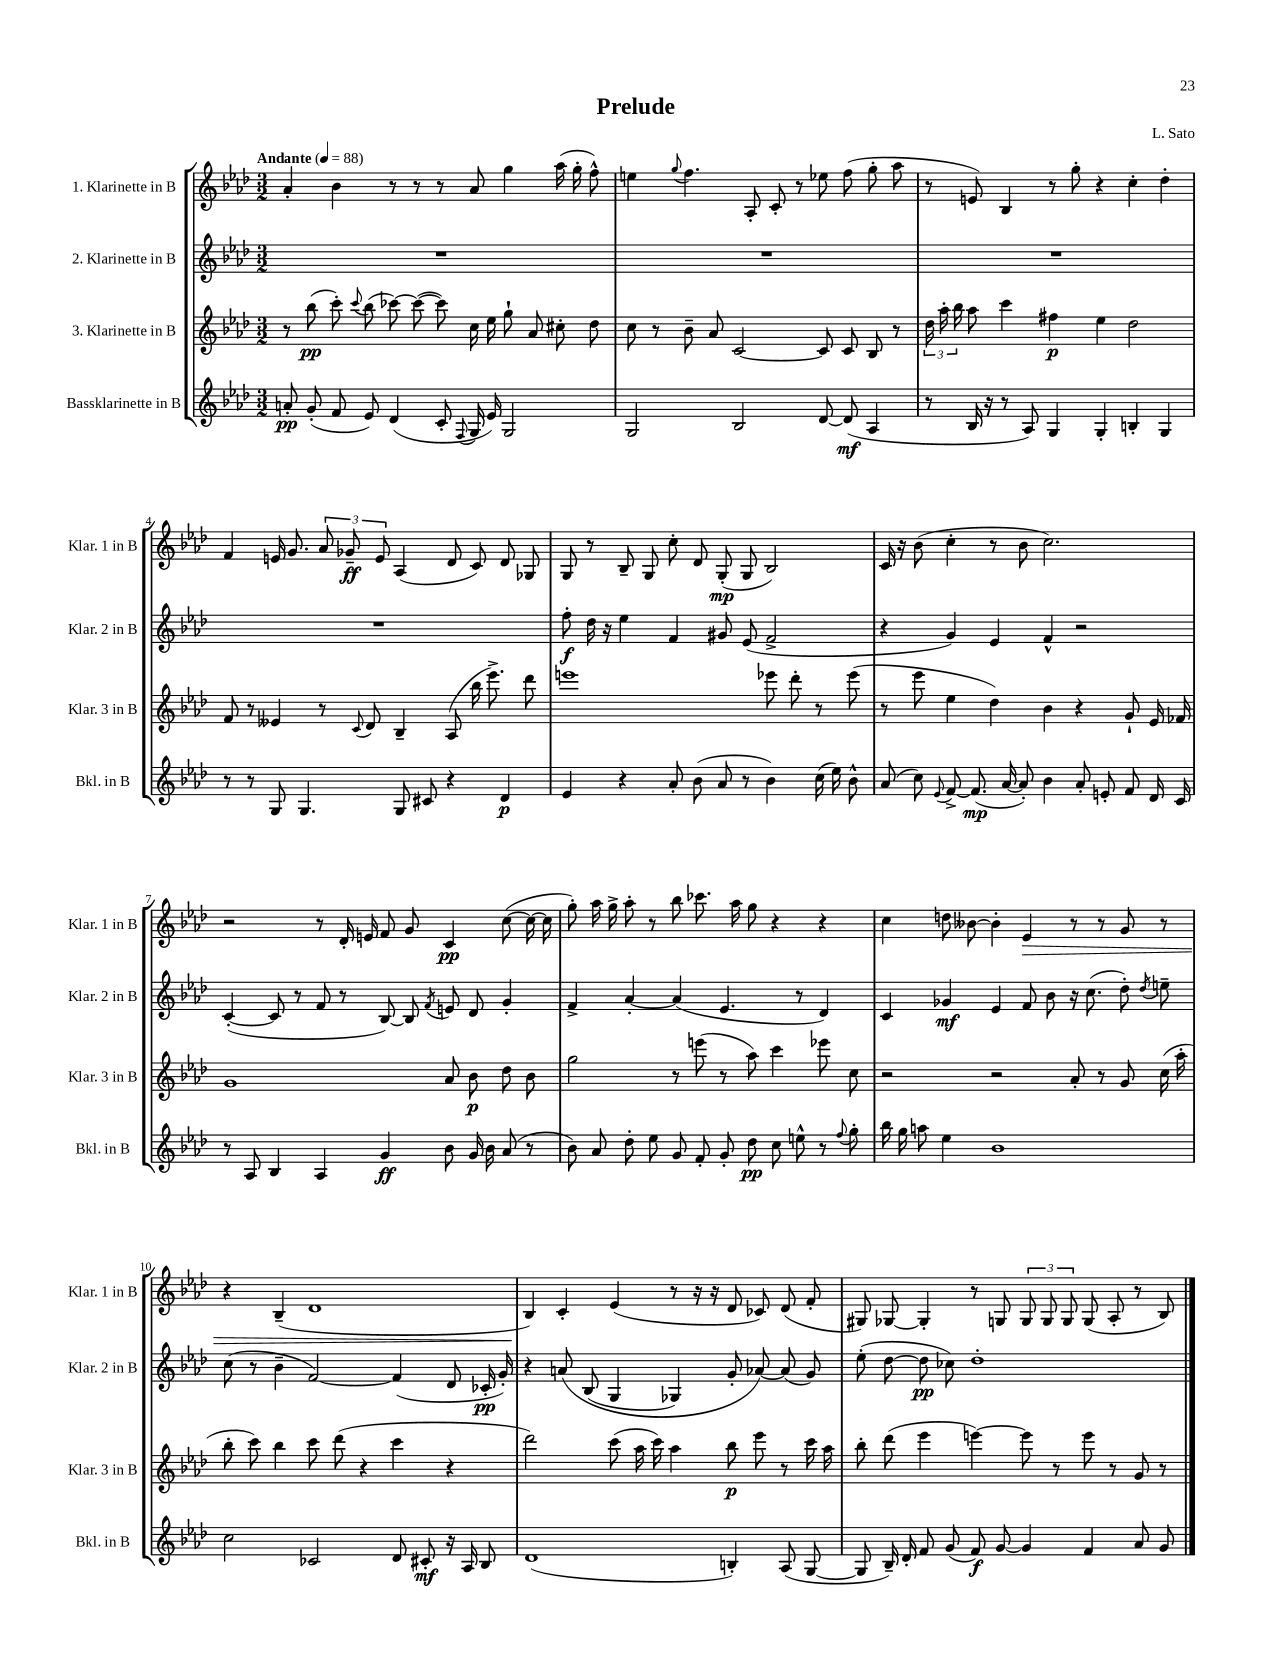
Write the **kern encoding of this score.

**kern	**dynam	**kern	**dynam	**kern	**dynam	**kern	**dynam
*part4	*part4	*part3	*part3	*part2	*part2	*part1	*part1
*staff4	*staff4	*staff3	*staff3	*staff2	*staff2	*staff1	*staff1
*I"Bassklarinette in B	*	*I"3. Klarinette in B	*	*I"2. Klarinette in B	*	*I"1. Klarinette in B	*
*I'Bkl. in B	*	*I'Klar. 3 in B	*	*I'Klar. 2 in B	*	*I'Klar. 1 in B	*
*clefG2	*	*clefG2	*	*clefG2	*	*clefG2	*
*k[b-e-a-d-]	*	*k[b-e-a-d-]	*	*k[b-e-a-d-]	*	*k[b-e-a-d-]	*
*M3/2	*	*M3/2	*	*M3/2	*	*M3/2	*
*MM88	*	*MM88	*	*MM88	*	*MM88	*
=1	=1	=1	=1	=1	=1	=1	=1
!	!	!	!	!	!	!LO:TX:a:B:t=Andante	!
8an'/	pp	8r	.	1.r	.	4a-'/	.
(8g'/	.	(8bb-\	pp	.	.	.	.
8f/	.	8ccc'\)	.	.	.	4b-\	.
.	.	8qqccc/	.	.	.	.	.
8e-/)	.	(8bb-\	.	.	.	.	.
(4d-/	.	[8ccc-X\)	.	.	.	8r	.
.	.	(8ccc-\_	.	.	.	8r	.
8c'/	.	8ccc-\])	.	.	.	8r	.
8qqF/	.	.	.	.	.	.	.
16G/	.	16cc\	.	.	.	8a-/	.
16e-/)	.	16ee-\	.	.	.	.	.
2G/	.	8gg`\	.	.	.	4gg\	.
.	.	8a-/	.	.	.	.	.
.	.	8cc#X'\	.	.	.	(16aa-\	.
.	.	.	.	.	.	16gg'\	.
.	.	8dd-\	.	.	.	8ff^^\)	.
=2	=2	=2	=2	=2	=2	=2	=2
2G/	.	8cc\	.	1.r	.	4een\	.
.	.	8r	.	.	.	.	.
.	.	.	.	.	.	8qqgg/	.
.	.	8b-~\	.	.	.	4.ff\	.
.	.	8a-/	.	.	.	.	.
2B-/	.	[2c/	.	.	.	.	.
.	.	.	.	.	.	8A-'/	.
.	.	.	.	.	.	8c'/	.
.	.	.	.	.	.	8r	.
[8d-/	.	8c/]	.	.	.	8ee-X\	.
(8d-/]	mf	8c/	.	.	.	(8ff\	.
4A-/	.	8B-/	.	.	.	8gg'\	.
.	.	8r	.	.	.	8aa-\	.
=3	=3	=3	=3	=3	=3	=3	=3
8r	.	24dd-\	.	1.r	.	8r	.
.	.	24aa-'\	.	.	.	.	.
.	.	24bb-\	.	.	.	.	.
16B-/	.	8aa-\	.	.	.	8en/)	.
16r	.	.	.	.	.	.	.
8r	.	4ccc\	.	.	.	4B-/	.
8A-/)	.	.	.	.	.	.	.
4G/	.	4ff#X\	p	.	.	8r	.
.	.	.	.	.	.	8gg'\	.
4G'/	.	4ee-\	.	.	.	4r	.
4Bn'/	.	2dd-\	.	.	.	4cc'\	.
4G/	.	.	.	.	.	4dd-'\	.
!!LO:LB:g=z
=4	=4	=4	=4	=4	=4	=4	=4
8r	.	8f/	.	1.r	.	4f/	.
8r	.	8r	.	.	.	.	.
8G/	.	4e--X/	.	.	.	16en/	.
.	.	.	.	.	.	8.g/	.
4.G/	.	.	.	.	.	.	.
.	.	8r	.	.	.	12a-/	.
.	.	.	.	.	.	12g-X~/	ff
.	.	8qqc/	.	.	.	.	.
.	.	8d-/	.	.	.	.	.
.	.	.	.	.	.	12e/	.
8G/	.	4B-~/	.	.	.	(4A-/	.
8c#X/	.	.	.	.	.	.	.
4r	.	(8A-/	.	.	.	8d-/	.
.	.	16bb-\	.	.	.	8c/)	.
.	.	8.eee-^\)	.	.	.	.	.
4d-/	p	.	.	.	.	8d-/	.
.	.	8ddd-\	.	.	.	8G-X/	.
=5	=5	=5	=5	=5	=5	=5	=5
4e-/	.	1eeen	.	8ff'\	f	8G/	.
.	.	.	.	16dd-\	.	8r	.
.	.	.	.	16r	.	.	.
4r	.	.	.	4ee-\	.	8B-~/	.
.	.	.	.	.	.	8G/	.
8a-'/	.	.	.	4f/	.	8cc'\	.
(8b-\	.	.	.	.	.	8d-/	.
8a-/	.	.	.	8g#X/	.	(8G'/	mp
8r	.	.	.	(8e-/	.	8G/	.
4b-\)	.	8eee-X\	.	2f^/	.	2B-/)	.
.	.	8ddd-'\	.	.	.	.	.
(16cc\	.	8r	.	.	.	.	.
16ee-\)	.	.	.	.	.	.	.
8b-^^\	.	(8eee-\	.	.	.	.	.
=6	=6	=6	=6	=6	=6	=6	=6
(8a-/	.	8r	.	4r	.	16c/	.
.	.	.	.	.	.	16r	.
8cc\)	.	8eee-\	.	.	.	(8b-\	.
8qqe-/	.	.	.	.	.	.	.
[8f^/	.	4ee-\	.	4g/)	.	4cc'\	.
(8.f/]	mp	.	.	.	.	.	.
.	.	4dd-\)	.	4e-/	.	8r	.
[16a-/	.	.	.	.	.	.	.
8a-'/])	.	.	.	.	.	8b-\	.
4b-\	.	4b-\	.	4f^^/	.	2.cc\)	.
8a-'/	.	4r	.	2r	.	.	.
8en'/	.	.	.	.	.	.	.
8f/	.	8g`/	.	.	.	.	.
16d-/	.	16e-/	.	.	.	.	.
16c/	.	16f-X/	.	.	.	.	.
!!LO:LB:g=z
=7	=7	=7	=7	=7	=7	=7	=7
8r	.	1g	.	([4c'/	.	2r	.
8A-/	.	.	.	.	.	.	.
4B-/	.	.	.	8c/]	.	.	.
.	.	.	.	8r	.	.	.
4A-/	.	.	.	8f/	.	8r	.
.	.	.	.	8r	.	16d-'/	.
.	.	.	.	.	.	16en/	.
4g/	ff	.	.	[8B-/)	.	8f/	.
.	.	.	.	8B-/]	.	8g/	.
.	.	.	.	8qf/	.	.	.
8b-\	.	8a-/	.	8en/	.	4c/	pp
16g/	.	8b-\	p	8d-/	.	.	.
16b-\	.	.	.	.	.	.	.
(8a-/	.	8dd-\	.	4g'/	.	([8cc\	.
8r	.	8b-\	.	.	.	16cc\_	.
.	.	.	.	.	.	16cc\]	.
=8	=8	=8	=8	=8	=8	=8	=8
8b-\)	.	2gg\	.	4f^/	.	8gg'\)	.
8a-/	.	.	.	.	.	16aa-\	.
.	.	.	.	.	.	16gg^\	.
8dd-'\	.	.	.	[4a-'/	.	8aa-'\	.
8ee-\	.	.	.	.	.	8r	.
8g/	.	8r	.	(4a-/]	.	8bb-\	.
8f'/	.	(8eeen\	.	.	.	8.ccc-X\	.
8g'/	.	8r	.	4.e-/	.	.	.
.	.	.	.	.	.	16aa-\	.
8dd-\	pp	8aa-\)	.	.	.	8gg\	.
8cc\	.	4ccc\	.	.	.	4r	.
8een^^\	.	.	.	8r	.	.	.
8r	.	8eee-X\	.	4d-/)	.	4r	.
8qqff/	.	.	.	.	.	.	.
8gg'\	.	8cc\	.	.	.	.	.
=9	=9	=9	=9	=9	=9	=9	=9
16bb-\	.	2r	.	4c/	.	4cc\	.
16gg\	.	.	.	.	.	.	.
8aan\	.	.	.	.	.	.	.
4ee-\	.	.	.	4g-X/	mf	8ddn\	.
.	.	.	.	.	.	[8b--X\	.
1b-	.	2r	.	4e-/	.	4b--'\]	.
!	!	!	!	!	!	!	!LO:HP:b
.	.	.	.	8f/	.	4e-/	>
.	.	.	.	8b-\	.	.	.
.	.	8a-'/	.	16r	.	8r	.
.	.	.	.	(8.cc\	.	.	.
.	.	8r	.	.	.	8r	.
.	.	8g/	.	8dd-'\)	.	8g/	.
.	.	.	.	8qdd-/	.	.	.
.	.	(16cc\	.	8een~\	.	8r	.
.	.	16aa-'\	.	.	.	.	.
!!LO:LB:g=z
=10	=10	=10	=10	=10	=10	=10	=10
2cc\	.	8bb-'\	.	(8cc\	.	4r	.
.	.	8ccc\)	.	8r	.	.	.
.	.	4bb-\	.	4b-~\	.	(4B-~/	.
2c-X/	.	8ccc\	.	[2f/)	.	1d-	.
.	.	(8ddd-\	.	.	.	.	.
.	.	4r	.	.	.	.	.
8d-/	.	4ccc\	.	(4f/]	.	.	.
8c#X'/	mf	.	.	.	.	.	.
16r	.	4r	.	8d-/	.	.	.
16A-/	.	.	.	.	.	.	.
8B-/	.	.	.	16c-X'/	pp	.	.
.	.	.	.	16g'/)	.	.	.
=11	=11	=11	=11	=11	=11	=11	=11
(1d-	.	2ddd-\)	.	4r	.	4B-/)	.
.	.	.	.	(8an/	.	4c'/	]
.	.	.	.	(8B-/	.	.	.
.	.	(8ccc\	.	4G/	.	(4e-/	.
.	.	16aa-\	.	.	.	.	.
.	.	16ccc\)	.	.	.	.	.
.	.	4aa-\	.	4G-X/)	.	8r	.
.	.	.	.	.	.	16r	.
.	.	.	.	.	.	16r	.
4Bn'/)	.	8bb-\	p	8g'/	.	8d-/	.
.	.	8eee-\	.	[8a-X/)	.	8c-X/)	.
(8A-/	.	8r	.	(8a-/]	.	(8d-/	.
[8G/	.	16ccc\	.	8g/)	.	8f'/	.
.	.	16aa-\	.	.	.	.	.
=12	=12	=12	=12	=12	=12	=12	=12
8G/]	.	8bb-'\	.	(8ee-'\	.	8G#X/)	.
16B-~/)	.	(8ddd-\	.	[8dd-\	.	[8G-X/	.
16d-'/	.	.	.	.	.	.	.
8f/	.	4eee-\	.	8dd-\]	pp	4G-'/]	.
(8g/	.	.	.	8cc-X\)	.	.	.
8f/)	f	[4eeen\)	.	1dd-'	.	8r	.
[8g/	.	.	.	.	.	8Gn/	.
4g/]	.	8eee\]	.	.	.	12G/	.
.	.	.	.	.	.	12G/	.
.	.	8r	.	.	.	.	.
.	.	.	.	.	.	12G/	.
4f/	.	8eee\	.	.	.	(8G/	.
.	.	8r	.	.	.	8A-'/	.
8a-/	.	8g/	.	.	.	8r	.
8g/	.	8r	.	.	.	8B-/)	.
==	==	==	==	==	==	==	==
*-	*-	*-	*-	*-	*-	*-	*-
